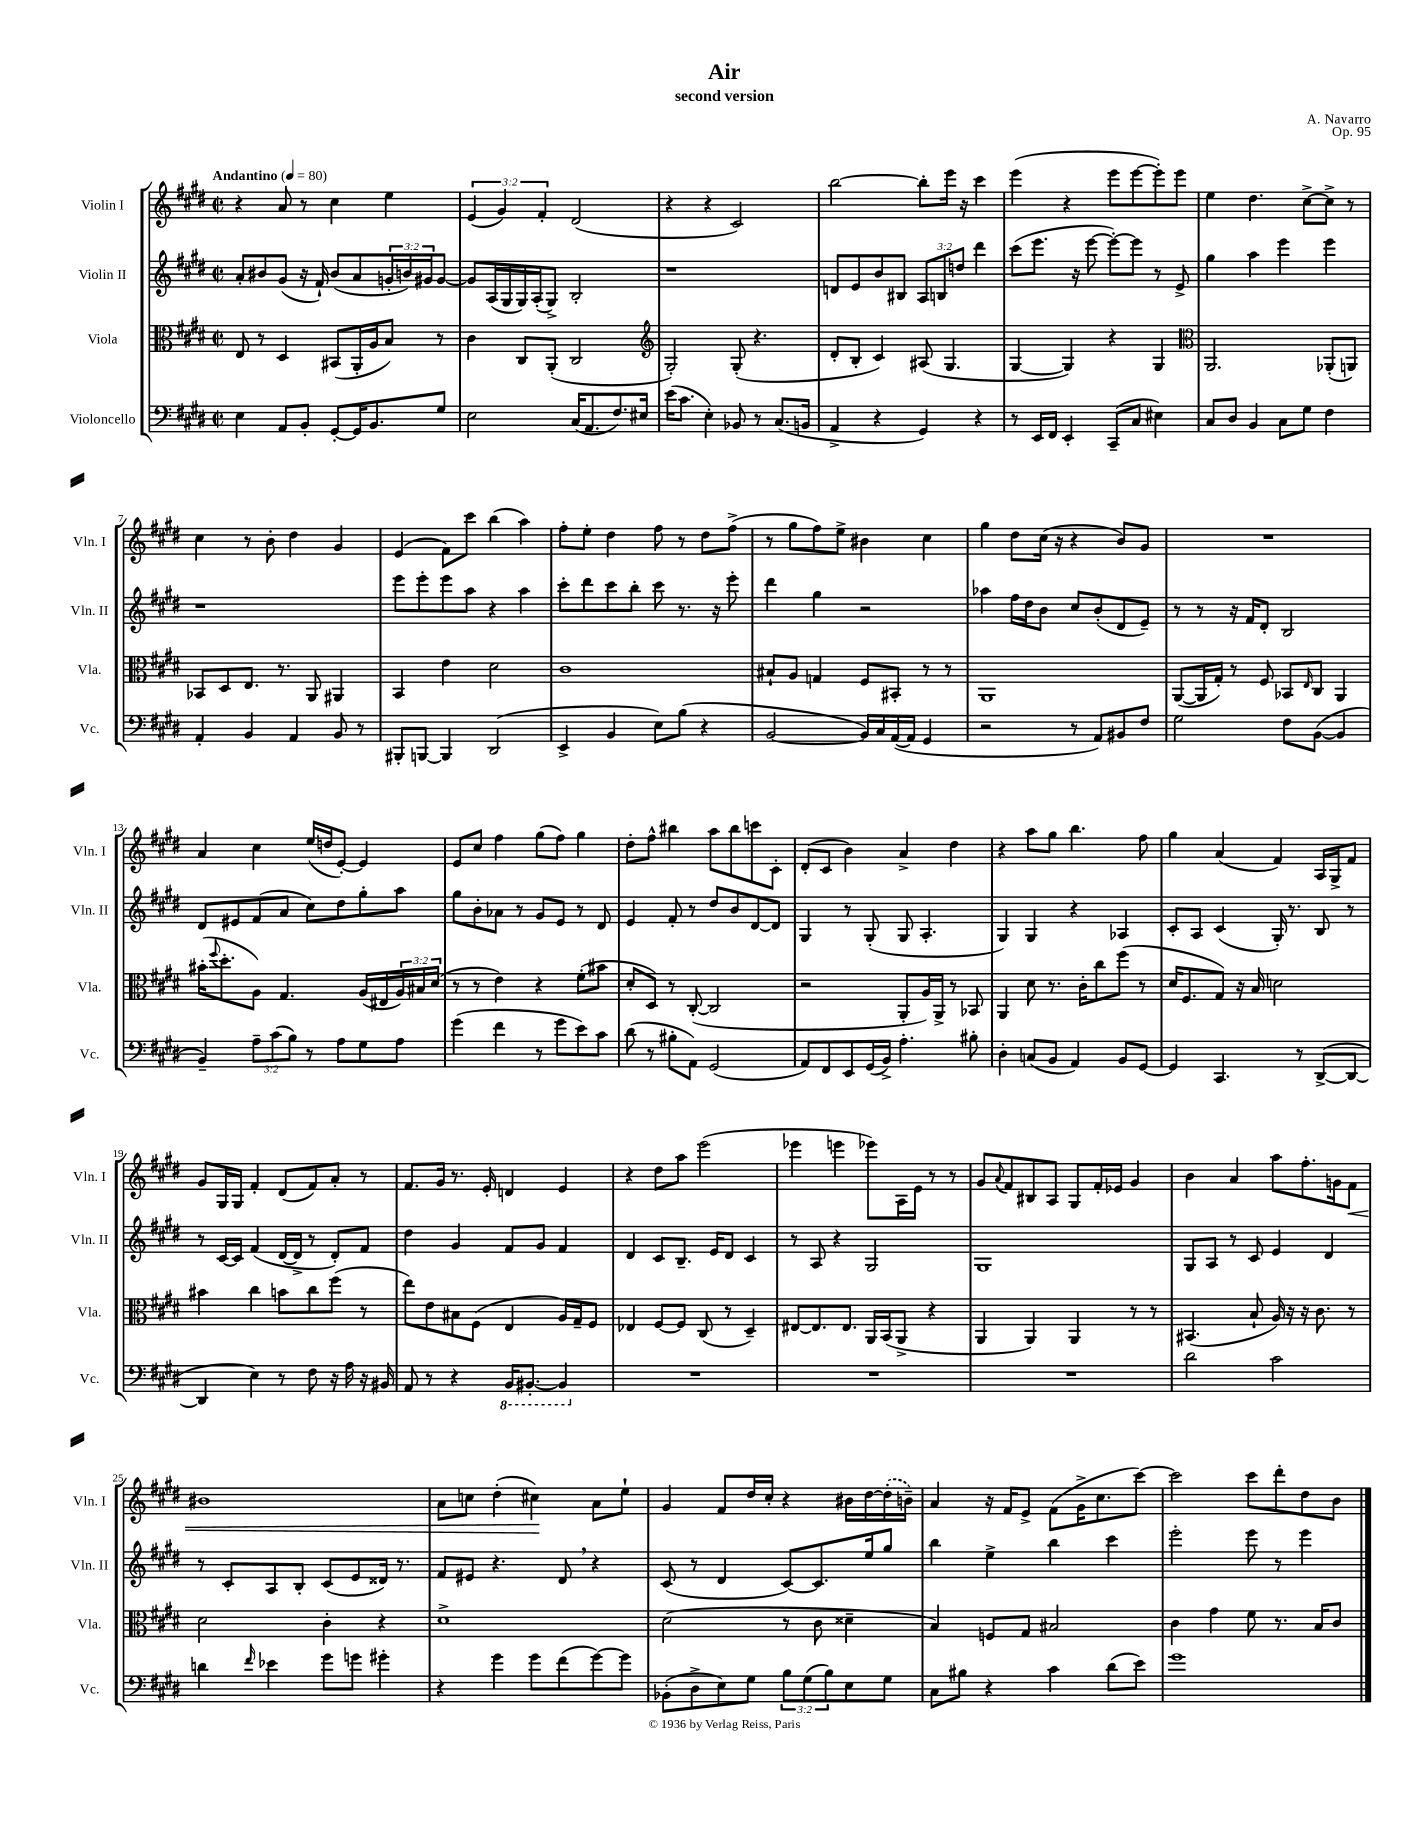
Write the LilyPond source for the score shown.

\header { title = "Air" composer = "A. Navarro" subtitle = "second version" opus = "Op. 95" }
<<
\new StaffGroup <<
\new Staff = "s0" \with { instrumentName = "Violin I" shortInstrumentName = "Vln. I" } {
    \clef treble \key e \major \defaultTimeSignature \time 2/2 \override Staff.TupletNumber.text = #tuplet-number::calc-fraction-text \tempo "Andantino" 4 = 80
    r4 a'8 r8 cis''4 e''4 |
    \tuplet 3/2 { e'4( gis'4) fis'4-. } dis'2( |
    r4 r4 cis'2) |
    b''2~ b''8-. e'''16 r16 cis'''4 |
    e'''4( r4 e'''8 e'''8~ e'''8-.) e'''8 |
    e''4 dis''4. cis''8~-> cis''8-> r8 |
    cis''4 r8 b'8-. dis''4 gis'4 |
    e'4( fis'8) cis'''8 b''4( a''4) |
    fis''8-. e''8-. dis''4 fis''8 r8 dis''8 fis''8->( |
    r8 gis''8 fis''8) e''8-> bis'4 cis''4 |
    gis''4 dis''8 cis''16( r16 r4 b'8) gis'8 |
    R1 |
    a'4 cis''4 e''16( d''16 e'8~-.) e'4 |
    e'8 cis''8 fis''4 gis''8( fis''8) gis''4 |
    dis''8-. fis''8-^ bis''4 a''8 bis''8 c'''8 cis'8-. |
    dis'8-.( cis'8 b'4) a'4-> dis''4 |
    r4 a''8 gis''8 b''4. fis''8 |
    gis''4 a'4( fis'4) a16 gis16-> fis'8 |
    gis'8 gis16 gis16 fis'4-. dis'8( fis'8) a'8-. r8 |
    fis'8. gis'16 r8. e'16-. d'4 e'4 |
    r4 dis''8 a''8 e'''2( |
    ees'''4 e'''4 ees'''8) a16 e'16 r8 r8 |
    gis'8 \appoggiatura { a'8 } fis'8 bis8 a8 gis8 fis'16-. ees'16 gis'4 |
    b'4 a'4 a''8 fis''8.-. g'16 fis'8\< |
    bis'1 |
    a'8 c''8 dis''4-.( cis''4\!) a'8 e''8-! |
    gis'4 fis'8 dis''16 cis''16-. r4 bis'16 dis''16~ \once \slurDashed dis''16-.( b'16--) |
    a'4 r16 fis'16 e'8-> fis'8( gis'16-> cis''8. cis'''8~) |
    cis'''2 cis'''8 dis'''8-. dis''8 b'8 \bar "|." |
}
\new Staff = "s1" \with { instrumentName = "Violin II" shortInstrumentName = "Vln. II" } {
    \clef treble \key e \major \defaultTimeSignature \time 2/2 \override Staff.TupletNumber.text = #tuplet-number::calc-fraction-text
    a'8-. bis'8 gis'8( r16 fis'16-!) bis'8( a'8 \tuplet 3/2 { g'16-. b'16) gis'16 } gis'8~ |
    gis'8 a16( gis16 gis16) a16-.( gis8->) b2-. |
    r1 |
    d'8 e'8 b'8 bis8 \tuplet 3/2 { a8 b8 d''8 } dis'''4 |
    cis'''8( e'''8. r16 e'''8~ e'''8~-.) e'''8 r8 e'8-> |
    gis''4 a''4 e'''4 e'''4 |
    r1 |
    e'''8 e'''8-. e'''8 a''8 r4 a''4 |
    cis'''8-. dis'''8 cis'''8 b''8-. cis'''8 r8. r16 e'''8-. |
    dis'''4 gis''4 r2 |
    aes''4 fis''16 dis''16 b'8 cis''8 b'8-.( dis'8 e'8--) |
    r8 r8 r16 fis'16 dis'8-. b2 |
    dis'8 eis'8 fis'8( a'8 cis''8) dis''8 gis''8-. a''8 |
    gis''8 b'8-. aes'8 r8 gis'8 e'8 r8 dis'8 |
    e'4 fis'8-. r8 dis''8 b'8 dis'8~ dis'8 |
    gis4 r8 gis8-.( gis8 a4.-. |
    gis4) gis4 r4 aes4 |
    cis'8-. a8 cis'4( gis16-.) r8. b8 r8 |
    r8 cis'16~ cis'16 fis'4( dis'16~ dis'16-> r8 dis'8-.) fis'8 |
    dis''4 gis'4 fis'8 gis'8 fis'4 |
    dis'4 cis'8 b8.-- e'16 dis'8 cis'4 |
    r8 a8 r4 gis2 |
    gis1 |
    gis8 a8 r8 cis'8 e'4 dis'4 |
    r8 cis'8-. a8 b8-. cis'8( e'8 disis'16) r8. |
    fis'8 eis'8 r4. dis'8 \breathe r4 |
    cis'8( r8 dis'4 cis'8~) cis'8. e''16 gis''8 |
    b''4 e''4-> b''4 cis'''4 |
    e'''2-. e'''8 r8 e'''4 \bar "|." |
}
\new Staff = "s2" \with { instrumentName = "Viola" shortInstrumentName = "Vla." } {
    \clef alto \key e \major \defaultTimeSignature \time 2/2 \override Staff.TupletNumber.text = #tuplet-number::calc-fraction-text
    e8 r8 dis4 bis,8( a,16-. a16 b8) r8 |
    cis'4 cis8 a,8-.( cis2 |
    \clef treble gis2-.) gis8-.( r4. |
    dis'8-. b8-. cis'4) ais8( gis4. |
    gis4~ gis4) r4 gis4 |
    \clef alto a,2. aes,8-.( a,8) |
    bes,8 dis8 e8. r8. a,8 ais,4 |
    b,4 e'4 dis'2 |
    cis'1 |
    bis8-! a8 g4 fis8 bis,8-. r8 r8 |
    a,1 |
    a,8~( a,16 gis16-.) r8 fis8 bes,8 \grace { e16 } cis8 a,4 |
    bis'16-.( \appoggiatura { fis''8 } dis''8.-. a8) gis4. a16( eis16 \tuplet 3/2 { a16) bis16 dis'16( } |
    r8 r8 e'4) r4 fis'8-.( bis'8 |
    dis'8-. dis8) r8 cis8~-.( cis2 |
    r2 a,8-. a16) a,16-> r8 bes,8 |
    a,4 dis'8 r8. cis'16-. cis''8 fis''8( r8 |
    dis'16 fis8. gis8) r16 b16 d'2 |
    bis'4 cis''4 b'8 cis''8 fis''8( r8 |
    e''8) e'8 bis8 fis8( e4 a16) gis16-- fis8 |
    ees4 fis8~ fis8 cis8( r8 dis4--) |
    eis8~ eis8. eis8. a,16 b,16( a,8-> r4 |
    a,4 a,4) a,4 r8 r8 |
    bis,4.( b8-! a16) r16 r16 cis'8. r8 |
    dis'2 cis'4-. r4 |
    dis'1-> |
    dis'2( r8 cis'8 disis'4-- |
    b4) f8 gis8 bis2 |
    cis'4 gis'4 fis'8 r8. b16 cis'8 \bar "|." |
}
\new Staff = "s3" \with { instrumentName = "Violoncello" shortInstrumentName = "Vc." } {
    \clef bass \key e \major \defaultTimeSignature \time 2/2 \override Staff.TupletNumber.text = #tuplet-number::calc-fraction-text
    e4 a,8 b,8-. gis,8~-. gis,16 b,8. gis8 |
    e2 cis16( a,8. fis8.) eis16 |
    e'16( cis'8. e4-.) bes,8 r8 cis8.( b,16 |
    a,4-> r4 gis,4) r4 |
    r8 e,16 fis,16 e,4-. cis,8--( cis8 eis4) |
    cis8 dis8 b,4 cis8 gis8 fis4 |
    a,4-. b,4 a,4 b,8 r8 |
    bis,,8-. b,,8~ b,,4 dis,2( |
    e,4-> b,4 e8) b8( r4 |
    b,2~ b,16) cis16 a,16~( a,16 gis,4 |
    r2 r8 a,8) bis,8 fis8 |
    gis2 fis8 b,8~( b,4 |
    b,4--) \tuplet 3/2 { a8-- cis'8( b8) } r8 a8 gis8 a8 |
    gis'4( fis'4 r8 gis'8 e'8) cis'8 |
    dis'8( r8 bis8-. a,8) gis,2( |
    a,8) fis,8 e,8 gis,16( b,16->) a4.-. bis8-. |
    dis4-. c8( b,8 a,4) b,8 gis,8~ |
    gis,4 cis,4. r8 dis,8~->( dis,8~ |
    dis,4 e4) r8 fis8 r16 a16 r16 bis,16 |
    a,8 r8 r4 \ottava #-1 b,,16 bis,,8.~-. bis,,4 \ottava #0 |
    R1 |
    R1 |
    R1 |
    dis'2 cis'2 |
    d'4 \grace { fis'16 } ees'4 gis'8 g'8 gis'4-. |
    r4 gis'4 gis'8 fis'8( gis'8~) gis'8 |
    bes,8-.( dis8-> e8) gis8 \tuplet 3/2 { b8 gis8( b8) } e8 gis8 |
    cis8 bis8 r4 cis'4 dis'8( e'8) |
    gis'1 \bar "|." |
}
>>
>>
